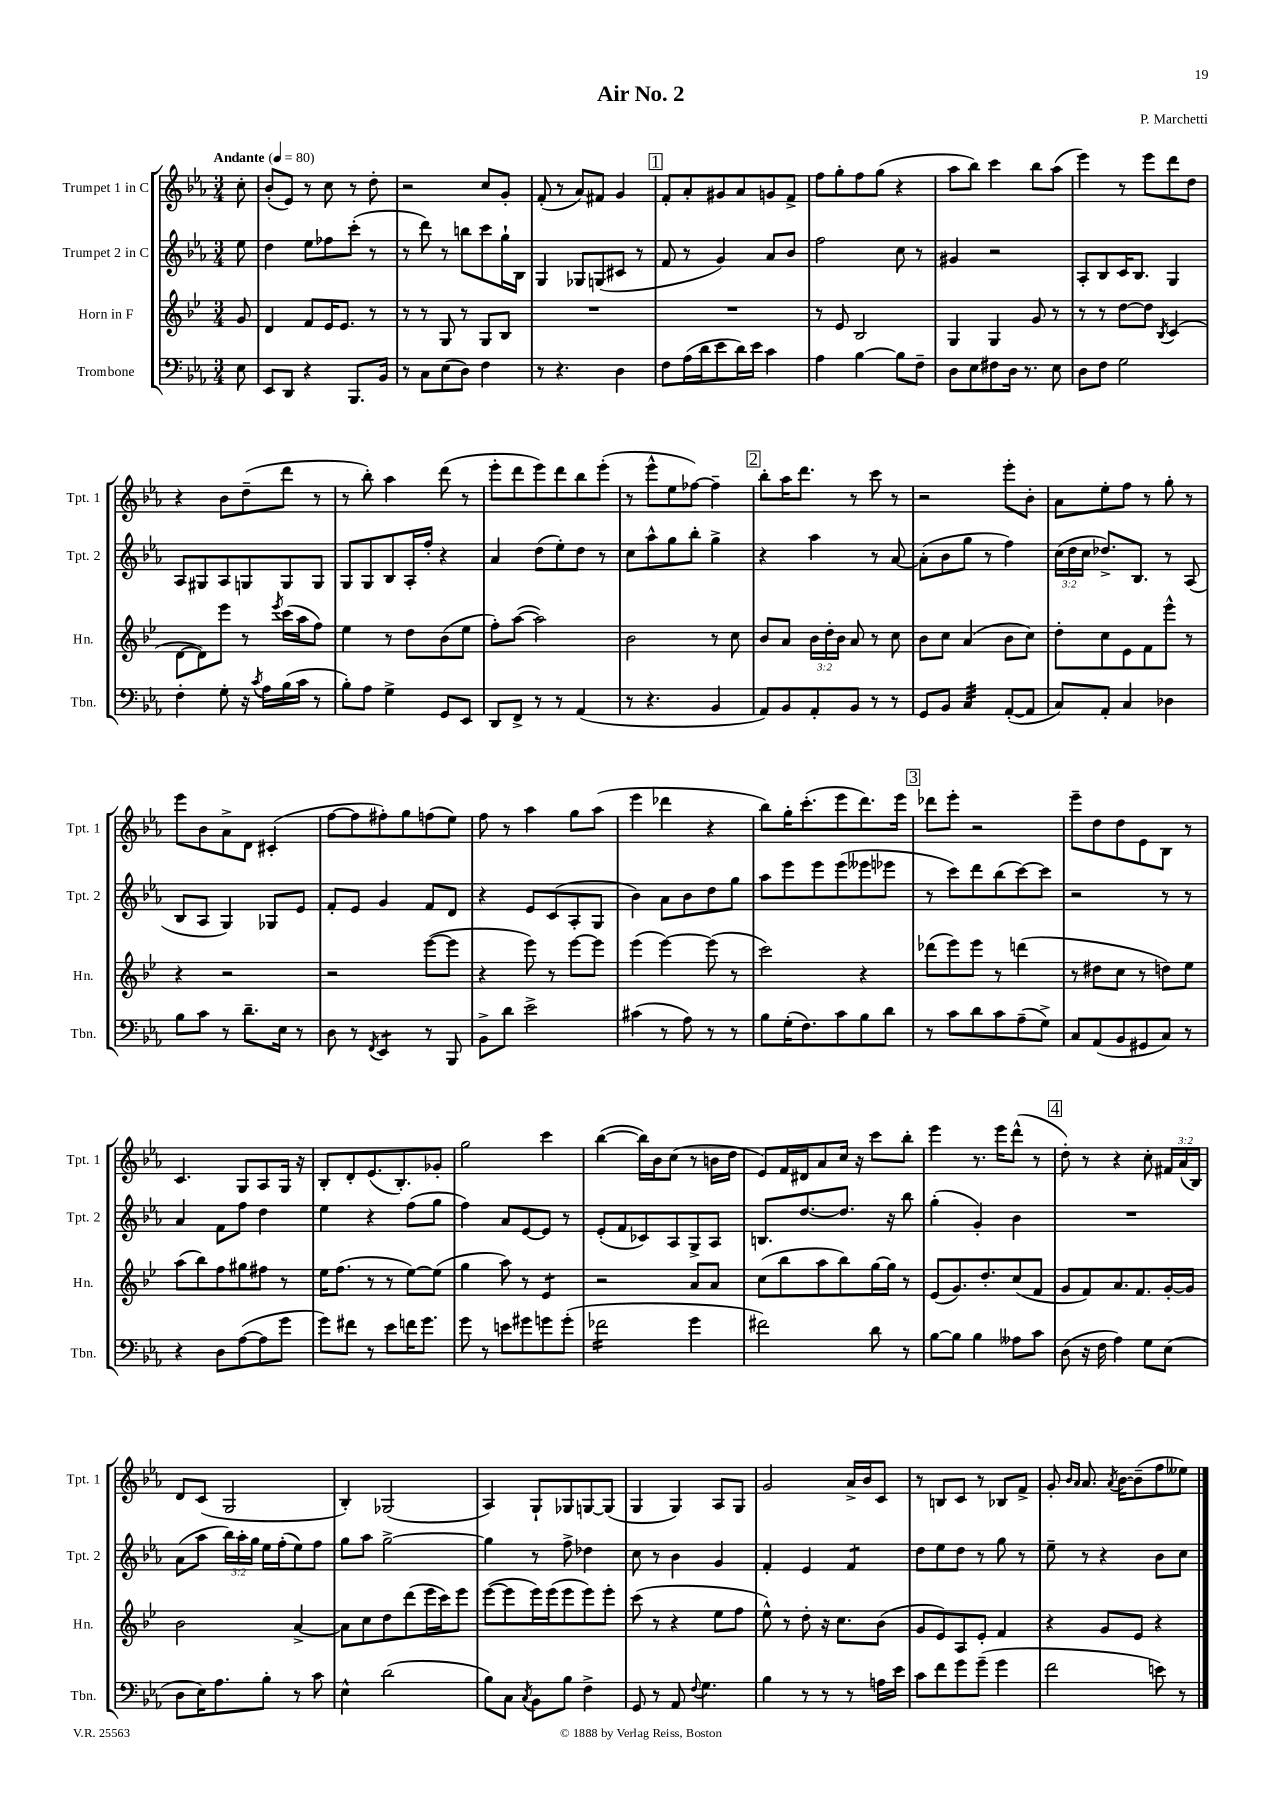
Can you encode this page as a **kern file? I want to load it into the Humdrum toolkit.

**kern	**kern	**kern	**kern
*staff4	*staff3	*staff2	*staff1
*clefF4	*clefG2	*clefG2	*clefG2
*k[b-e-a-]	*k[b-e-]	*k[b-e-a-]	*k[b-e-a-]
*M3/4	*M3/4	*M3/4	*M3/4
*MM80	*MM80	*MM80	*MM80
8E-	8g	8ee-	8cc'
=	=	=	=
8EE-	4d	4dd	(8b-'
8DD	.	.	8e-)
4r	8f	8ee-	8r
.	16e-	8ff-	8cc
.	8.e-	.	.
8.BBB-	.	(8ccc'	8r
.	8r	8r	8dd'
16BB-	.	.	.
=	=	=	=
8r	8r	8r	2r
8C	8r	8ddd)	.
(8E-	8G	8r	.
8D)	8r	8bb	.
4F	8G	8ccc	8cc
.	8B-	16gg`	8g'
.	.	16B-	.
=	=	=	=
8r	2.r	4G	(8f'
4.r	.	.	8r
.	.	8G-	8a-)
.	.	(8G	8f#
4D	.	8c#	4g
.	.	8r	.
=	=	=	=
8F	2.r	8f	8f'
(16A-	.	8r	8a-'
16d	.	.	.
8e-	.	4g)	8g#
16d)	.	.	8a-
16e-	.	.	.
4c	.	8a-	8g
.	.	8b-	8f^
=	=	=	=
4A-	8r	2ff	8ff
.	8e-	.	8gg'
[4B-	2B-	.	8ff
.	.	.	(8gg
8B-]	.	8cc	4r
8F~	.	8r	.
=	=	=	=
8D	4G	4g#	8aa-
8E-	.	.	8bb-)
8F#	4G	2r	4ccc
16D	.	.	.
8.r	.	.	.
.	8g	.	8bb-
8E-	8r	.	(8aa-
=	=	=	=
8D	8r	8A-'	4eee-)
8F	8r	8B-	.
2G	[8dd	16c	8r
.	.	8.B-	.
.	8dd]	.	8eee-
.	8qB-	.	.
.	(4c	4G	8ddd
.	.	.	8dd
=	=	=	=
4F'	[8d	8A-	4r
.	8d])	8G#	.
8G'	8eee-	8A-	8b-
16r	8r	8G	(8dd~
8qc	.	.	.
16A-	.	.	.
.	8qeee-	.	.
(16B-	(16ccc	8G	8ddd
16c	16aa	.	.
8r	8ff)	8G	8r
=	=	=	=
8B-')	4ee-	8G	8r
8A-	.	8G	8bb-')
4G^	8r	8B-	4aa-
.	8dd	16A-'	.
.	.	16ff'	.
8GG	(8b-	4r	(8ddd
8EE-	8ee-	.	8r
=	=	=	=
8DD	8ff')	4a-	8eee-'
8FF^	([8aa	.	8ddd
8r	2aa])	(8dd	8eee-)
8r	.	8ee-')	8ddd
(4AA-	.	8dd	8bb-
.	.	8r	(8eee-'
=	=	=	=
8r	2b-	8cc	8r
4.r	.	8aa-^^	8eee-^^
.	.	8gg	8ee-
.	.	8bb-'	[8ff-)
4BB-	8r	4gg^	4ff-~]
.	8cc	.	.
=	=	=	=
8AA-)	8b-	4r	8bb-'
8BB-	8a	.	16aa-
.	.	.	8.ddd
8AA-'	24b-	4aa-	.
.	24dd'	.	.
.	24b-	.	.
8BB-	8a	.	8r
8r	8r	8r	8ccc
8r	8cc	[8a-	8r
=	=	=	=
8GG	8b-	(8a-']	2r
8BB-	8cc	8b-	.
4C	(4a	8gg	.
.	.	8r	.
([8AA-'	8b-	4ff)	8eee-'
8AA-]	8cc)	.	8b-'
=	=	=	=
8C)	8dd'	(24cc	8a-
.	.	24dd	.
.	.	24cc	.
8AA-'	8cc	8.dd-^)	8ee-'
4C	8e-	.	8ff
.	.	8.B-	.
.	8f	.	8r
4D-	8eee-^^	8r	8gg'
.	8r	(8A-	8r
=	=	=	=
8B-	4r	8B-	8eee-
8c	.	8A-	8b-
8r	2r	4G)	8a-^
8.d~	.	.	8d
.	.	8G-	(4c#'
16E-	.	.	.
8r	.	8e-	.
=	=	=	=
8D	2r	8f'	[8ff
8r	.	8e-	8ff]
8qFF	.	.	.
4EE-	.	4g	8ff#')
.	.	.	8gg
8r	([8eee-	8f	(8ff
8BBB-	8eee-]	8d	8ee-)
=	=	=	=
8BB-^	4r	4r	8ff
8d	.	.	8r
2e-^	8eee-)	8e-	4aa-
.	8r	(8c	.
.	[8eee-	8A-'	8gg
.	8eee-]	8G	(8aa-
=	=	=	=
(4c#	(4eee-	4b-)	4eee-
8r	[4eee-)	8a-	4ddd-
8A-)	.	8b-	.
8r	(8eee-]	8dd	4r
8r	8r	8gg	.
=	=	=	=
8B-	2ccc)	8aa-	8bb-)
(16G'	.	8eee-	16gg'
8.F)	.	.	(8.ccc'
.	.	8eee-	.
8c	.	(8eee-	8eee-
8B-	4r	8eee--	8.ddd)
8d	.	8eee-	.
.	.	.	16eee-
=	=	=	=
8r	(8ddd-	8r	8ddd-
8c	8eee-)	8ccc)	8eee-'
8d	8eee-	8ddd	2r
8c	8r	(8bb-	.
(8A-~	(4ddd	[8ccc)	.
8G^)	.	8ccc]	.
=	=	=	=
8C	8r	2r	8eee-~
(8AA-	8dd#	.	8dd
8BB-	8cc	.	8dd
8GG#	8r	.	8e-
8C)	8dd)	8r	8B-
8r	8ee-	8r	8r
=	=	=	=
4r	(8aa	4a-	4.c
.	8bb-)	.	.
8D	8ff	8f	.
([8A-	8gg#	8ff	8G
8A-]	8ff#	4dd	8A-
8g	8r	.	16G
.	.	.	16r
=	=	=	=
8g)	16ee-	4ee-	8B-'
.	(8.ff	.	.
8f#	.	.	8d'
8r	8r	4r	(8.e-
8e-	8r	.	.
.	.	.	8.B-')
16f	[8ee-)	(8ff	.
8.g	.	.	.
.	(8ee-]	8gg	8g-'
=	=	=	=
8g	4gg	4ff)	2gg
8r	.	.	.
8e	8aa)	8a-	.
8g#	8r	[8e-	.
8g	4e-	8e-]	4ccc
(8g'	.	8r	.
=	=	=	=
2f-	2r	(8e-'	([4bb-
.	.	8f	.
.	.	8c-)	16bb-])
.	.	.	16b-
.	.	8A-	(8cc
4g	8a	8G^	8r
.	8a	8A-	16b
.	.	.	16dd
=	=	=	=
2f#)	(8cc	8.B	8e-)
.	8bb-	.	16f
.	.	[8.dd	16d#
.	8aa	.	8a-
.	8bb-)	8.dd]	16cc
.	.	.	16r
8d	[16gg	.	8ccc
.	16gg]	16r	.
8r	8r	8bb-	8bb-'
=	=	=	=
[8B-	(8e-	(4gg'	4eee-
8B-]	8.g)	.	.
4B-	.	4g')	8.r
.	8.dd'	.	.
.	.	.	16eee-
8A--	(8cc	4b-	(8ddd^^
8c	8f	.	8r
=	=	=	=
(8D	8g	2.r	8dd')
16r	8f)	.	8r
16F	.	.	.
4A-)	8.a	.	4r
.	8.f	.	.
8G	.	.	8cc'
(8E-	[16g'	.	24f#
.	.	.	(24a-
.	16g]	.	.
.	.	.	24B-)
=	=	=	=
8D	2b-	(8a-	8d
16E-)	.	8aa-	(8c
8.A-	.	.	.
.	.	24bb-)	2G
.	.	24aa-'	.
.	.	24gg	.
8B-'	.	16ee-	.
.	.	(16ff'	.
8r	[4a^	8ee-)	.
8c	.	8ff	.
=	=	=	=
4E-^^	8a]	8gg	4B-')
.	8cc	8aa-	.
(2d	8dd	[2gg^	(2G-
.	(8ddd	.	.
.	16eee-	.	.
.	16ccc)	.	.
.	8eee-	.	.
=	=	=	=
8B-)	([8eee-	4gg]	4A-)
8C	8eee-]	.	.
8qC	.	.	.
8BB-	16eee-)	8r	8G`
.	(16eee-	.	.
8B-	8eee-	8ff^	8G-
4F^	8eee-)	4dd-	[8G
.	8eee-'	.	(8G]
=	=	=	=
8GG	(8ccc	8cc	4G
8r	8r	8r	.
8AA-	4r	4b-	4G)
8qqF	.	.	.
4.G	.	.	.
.	8ee-	4g	8A-
.	8ff	.	8G
=	=	=	=
4B-	8ee-^^)	4f'	2g
.	8r	.	.
8r	8dd'	4e-	.
8r	16r	.	.
.	8.cc	.	.
8r	.	4f	16a-^
.	.	.	16b-
16A	(8b-	.	8c
16e-	.	.	.
=	=	=	=
8c	8g	8dd	8r
8f	8e-)	8ee-	8B
8g	8A	8dd	8c
(8g~	8e-'	8r	8r
4g	4f	8gg	8B-
.	.	8r	8f^
=	=	=	=
2f	4r	8ee-~	8g'
.	.	.	16qqb-
.	.	.	16qqa-
.	.	8r	8.a-
.	8g	4r	.
.	.	.	8qa-
.	.	.	[16b-
.	8e-	.	(8b-~]
8e)	4r	8b-	8ff
8r	.	8cc	8ee--)
==	==	==	==
*-	*-	*-	*-
